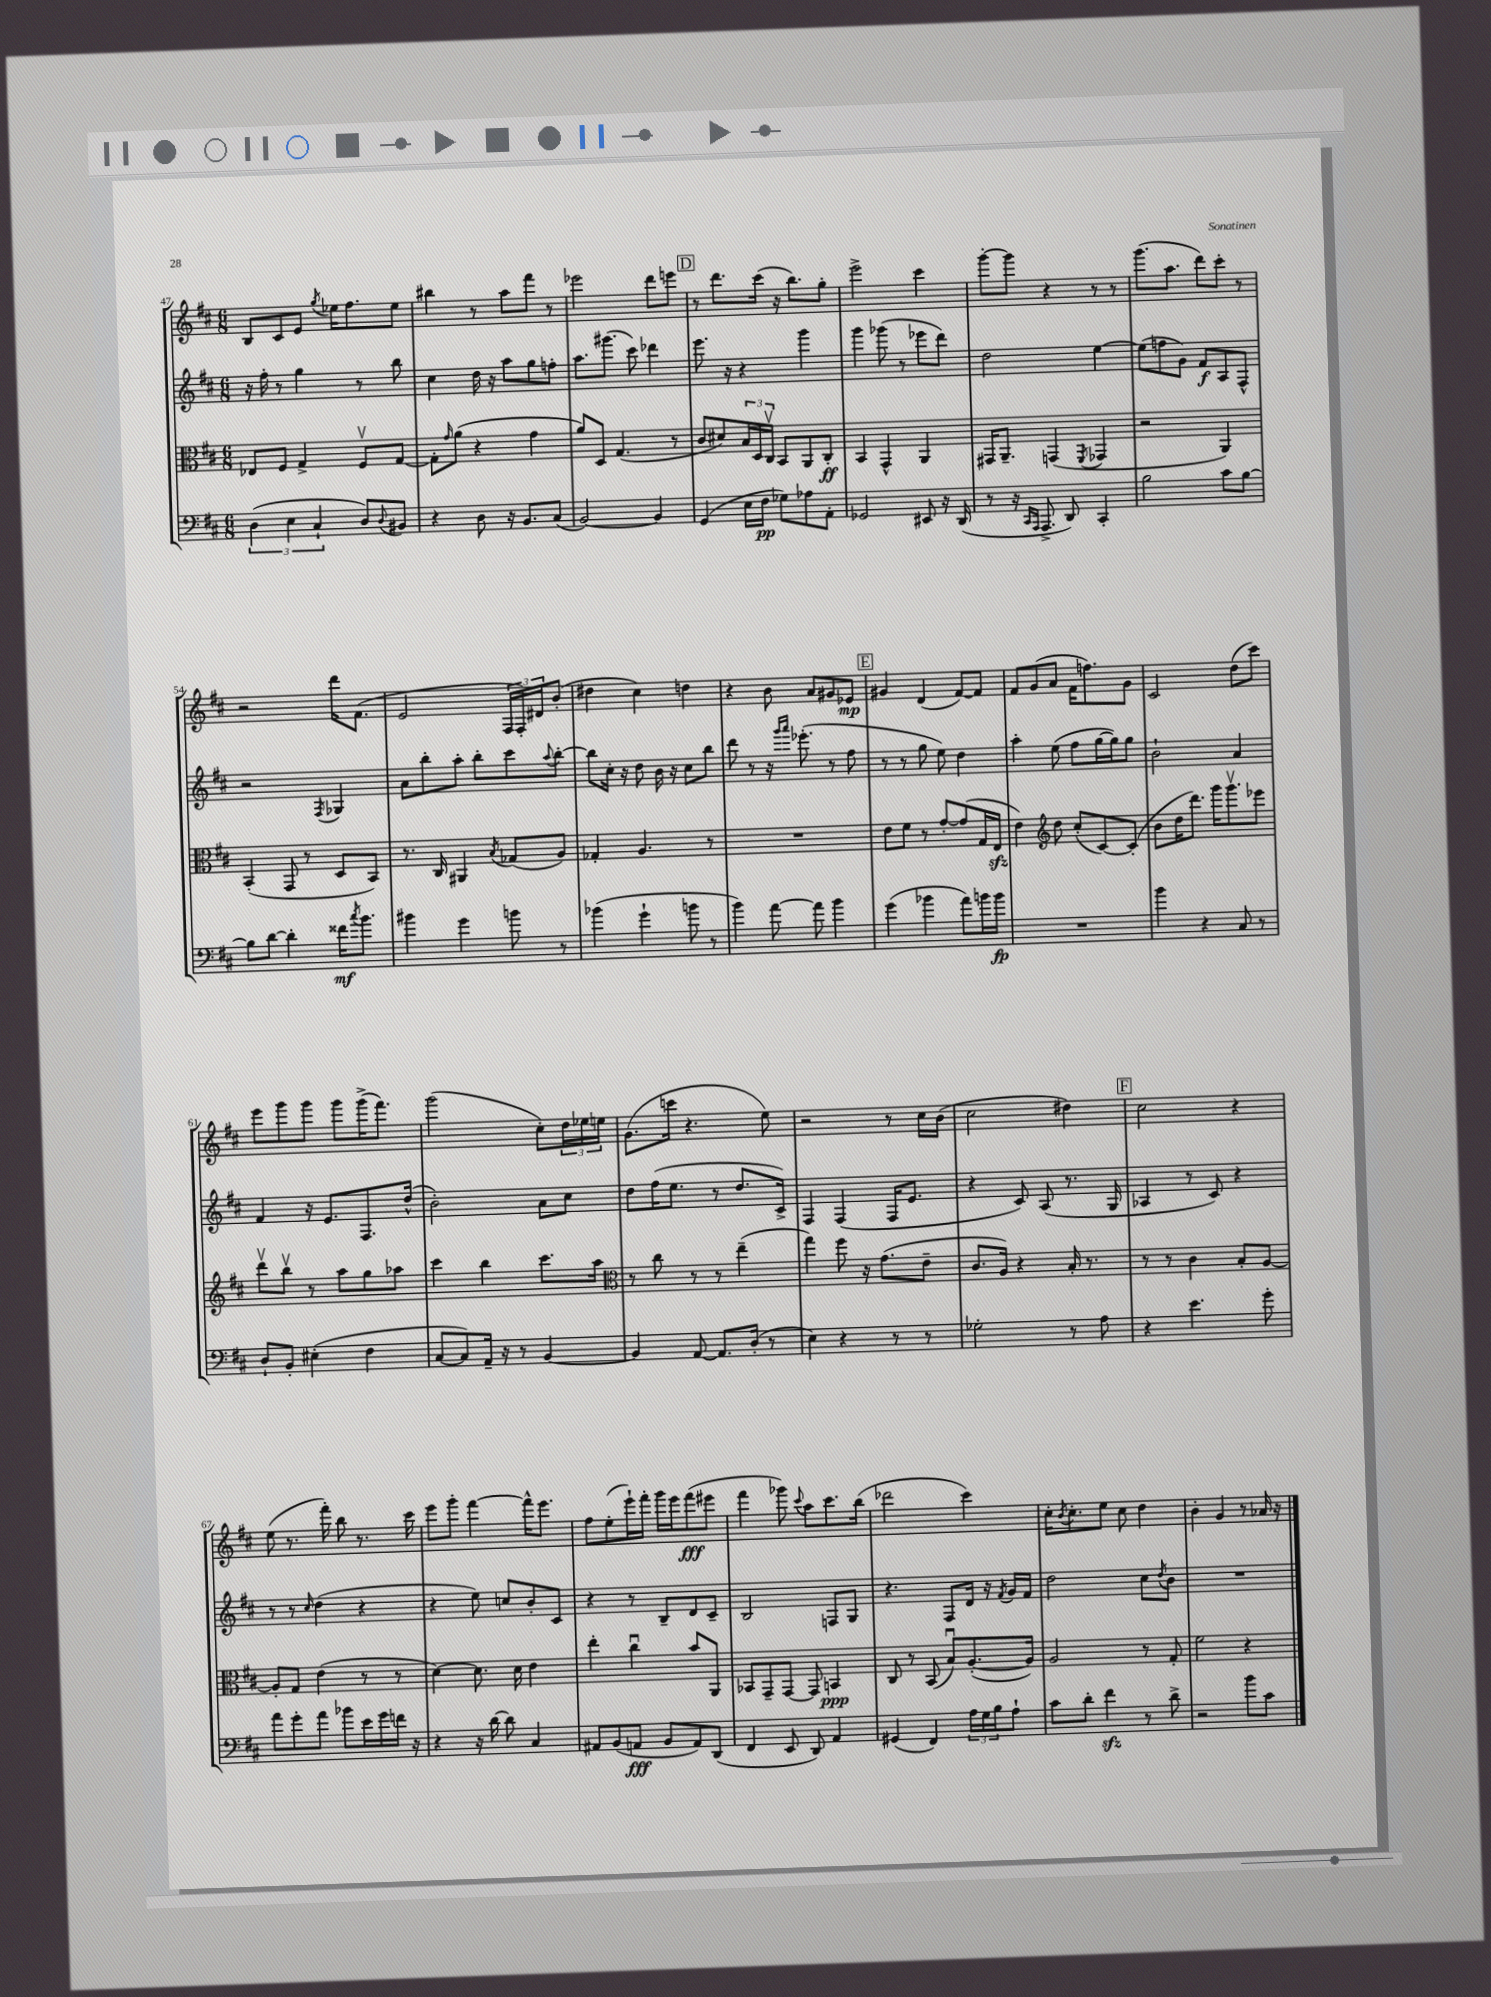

**kern	**dynam	**kern	**dynam	**kern	**dynam	**kern	**dynam
*part4	*part4	*part3	*part3	*part2	*part2	*part1	*part1
*staff4	*staff4	*staff3	*staff3	*staff2	*staff2	*staff1	*staff1
*clefF4	*	*clefC3	*	*clefG2	*	*clefG2	*
*k[f#c#]	*	*k[f#c#]	*	*k[f#c#]	*	*k[f#c#]	*
*M6/8	*	*M6/8	*	*M6/8	*	*M6/8	*
=47	=47	=47	=47	=47	=47	=47	=47
(6D\	.	8E-X/L	.	16r	.	8B/L	.
.	.	.	.	16ff#'\	.	.	.
.	.	8F#/J	.	8r	.	8c#/	.
6E\	.	.	.	.	.	.	.
.	.	4G^/	.	4gg\	.	8e/J	.
6C#`/	.	.	.	.	.	.	.
.	.	.	.	.	.	8qgg/	.
.	.	.	.	.	.	16ee-X\KL	.
.	.	.	.	.	.	8.ff#\	.
8D/L)	.	8F#v/L	.	8r	.	.	.
8qqD/	.	.	.	.	.	.	.
8BB#X/J	.	[8G/J	.	8bb\	.	8ee-\J	.
=48	=48	=48	=48	=48	=48	=48	=48
4r	.	8G'\L]	.	4cc#\	.	4bb#X\	.
.	.	16qqg/	.	.	.	.	.
.	.	(8a\J	.	.	.	.	.
8D\	.	4r	.	16dd\	.	8r	.
.	.	.	.	16r	.	.	.
16r	.	.	.	8aa\L	.	8aa\L	.
8.BB/L	.	.	.	.	.	.	.
.	.	4g\	.	8gg\	.	8fff#\J	.
(8C#/J	.	.	.	8ffn'\J	.	8r	.
=49	=49	=49	=49	=49	=49	=49	=49
[2BB/)	.	8a/L)	.	8.aa\L	.	2eee-X\	.
.	.	8D/J	.	.	.	.	.
.	.	.	.	(8.ggg#X\J	.	.	.
.	.	(4.G/	.	.	.	.	.
.	.	.	.	8ccc#\)	.	.	.
4BB/]	.	.	.	4ddd-X\	.	8ddd\L	.
.	.	8r	.	.	.	8eeen\J	.
!!LO:REH:place=s1:t=D
=50	=50	=50	=50	=50	=50	=50	=50
(4GG/	.	8c#/L	.	8.eee\	.	8r	.
.	.	8d#X/)	.	.	.	8.ddd\L	.
.	.	.	.	16r	.	.	.
16E\LL	.	24B/L	.	4r	.	.	.
.	.	24D/	.	.	.	.	.
16F#\JJ	pp	.	.	.	.	(16ccc#\Jk	.
.	.	24C#v/JJ	.	.	.	.	.
8G-X\L)	.	8BB/L	.	.	.	16r	.
.	.	.	.	.	.	8.bb\L)	.
8A-X\	.	8AA/	.	4ggg\	.	.	.
8AA'\J	.	8C#'/J	ff	.	.	8gg'\J	.
=51	=51	=51	=51	=51	=51	=51	=51
2GG-X/	.	4BB/	.	4ggg\	.	2eee^\	.
.	.	4GG^^/	.	(8ggg-X\	.	.	.
.	.	.	.	8r	.	.	.
8EE#X/	.	4AA/	.	8eee-X\L	.	4ccc#\	.
16r	.	.	.	8ddd\J)	.	.	.
(16DD/	.	.	.	.	.	.	.
=52	=52	=52	=52	=52	=52	=52	=52
8r	.	16GG#X/KL	.	2dd\	.	[8ggg'\L	.
.	.	8.AA~/J	.	.	.	.	.
16r	.	.	.	.	.	8ggg\J]	.
16qqCC#/LL	.	.	.	.	.	.	.
16qqAAA/JJ	.	.	.	.	.	.	.
8.AAA^/	.	.	.	.	.	.	.
.	.	(4GGn/	.	.	.	4r	.
8DD/)	.	.	.	.	.	.	.
.	.	8qFF#/	.	.	.	.	.
4CC#'/	.	4GG-X/	.	[4ee\	.	8r	.
.	.	.	.	.	.	8r	.
=53	=53	=53	=53	=53	=53	=53	=53
2B\	.	2r	.	(8ee\L]	.	(8.ggg\L	.
.	.	.	.	8ffn\	.	.	.
.	.	.	.	.	.	8.aa\J	.
.	.	.	.	8g\J)	.	.	.
.	.	.	.	8f#/L	f	8ddd\L)	.
8c#\L	.	4AA/)	.	8A/	.	8ccc#'\J	.
[8B\J	.	.	.	8F#^^/J	.	8r	.
!!LO:LB:g=z
=54	=54	=54	=54	=54	=54	=54	=54
8B\L]	.	(4BB'/	.	2r	.	2r	.
[8d\J	.	.	.	.	.	.	.
4d'\]	.	8GG/	.	.	.	.	.
.	.	8r	.	.	.	.	.
.	.	.	.	8qF#/	.	.	.
16f##X\KL	mf	8D/L	.	4G-X/	.	16ddd\KL	.
8qcc#/	.	.	.	.	.	.	.
8.b\J	.	.	.	.	.	(8.f#\J	.
.	.	8BB/J)	.	.	.	.	.
=55	=55	=55	=55	=55	=55	=55	=55
4b#X\	.	8.r	.	8a\L	.	2e/	.
.	.	.	.	8bb'\	.	.	.
.	.	16C#/	.	.	.	.	.
4g\	.	4AA#X/	.	8aa'\J	.	.	.
.	.	.	.	8bb'\L	.	.	.
.	.	8qB/	.	.	.	.	.
8bn\	.	(8G-X/L	.	8ccc#\	.	24F#/LL	.
.	.	.	.	.	.	24F#'/)	.
.	.	.	.	.	.	24d#X/J	.
.	.	.	.	8qqaa/	.	.	.
8r	.	8A/J)	.	[8bb'\J	.	(8b'/J	.
=56	=56	=56	=56	=56	=56	=56	=56
(4b-X\	.	4G-X'/	.	8bb\L]	.	4dd#X\	.
.	.	.	.	16cc#'\Jk	.	.	.
.	.	.	.	16r	.	.	.
4g`\	.	4.A/	.	8dd\	.	4cc#\)	.
.	.	.	.	16b\	.	.	.
.	.	.	.	16r	.	.	.
8bn\	.	.	.	8cc#\L	.	4ddn\	.
8r	.	8r	.	8bb\J	.	.	.
=57	=57	=57	=57	=57	=57	=57	=57
4b\)	.	2.r	.	8ddd\	.	4r	.
.	.	.	.	8r	.	.	.
[8a\	.	.	.	16r	.	8b\	.
.	.	.	.	16qqggg/LL	.	.	.
.	.	.	.	16qqaaa/JJ	.	.	.
.	.	.	.	(8.eee-X'\	.	.	.
8a\]	.	.	.	.	.	8a/L	.
4b\	.	.	.	8r	.	8g#X/	.
.	.	.	.	8ff#\	.	8e-X/J	mp
!!LO:REH:place=s1:t=E
=58	=58	=58	=58	=58	=58	=58	=58
(4g\	.	8e\L	.	8r	.	4g#X/	.
.	.	8f#\J	.	8r	.	.	.
4b-X\	.	8r	.	8gg\	.	(4d/	.
.	.	[8g'/L	.	8ee\)	.	.	.
8a\L)	.	(8g/]	.	4dd\	.	[8f#/L)	.
16bn\L	.	16G/L	.	.	.	8f#/J]	.
16b\JJ	fp	16Ezz/JJ	.	.	.	.	.
=59	=59	=59	=59	=59	=59	=59	=59
2.r	.	4e\)	.	4aa'\	.	8f#/L	.
.	.	.	.	.	.	(8g/	.
*	*	*clefG2	*	*	*	*	*
.	.	8dd\	.	(8ee\	.	8a/J	.
.	.	(8cc#'/L	.	8ff#\L	.	16f#\KL	.
.	.	.	.	.	.	8.ffn\)	.
.	.	[8c#/)	.	[16gg\L	.	.	.
.	.	.	.	16gg\J])	.	.	.
.	.	(8c#'/J]	.	8gg\J	.	8g\J	.
=60	=60	=60	=60	=60	=60	=60	=60
4b\	.	8b\L	.	2b`\	.	2c#/	.
.	.	16dd\K	.	.	.	.	.
.	.	8.ddd\J)	.	.	.	.	.
4r	.	.	.	.	.	.	.
.	.	16ggg\KL	.	.	.	.	.
.	.	8.gggv\	.	.	.	.	.
8C#/	.	.	.	4a/	.	(8dd\L	.
8r	.	8eee-X\J	.	.	.	8ccc#\J)	.
!!LO:LB:g=z
=61	=61	=61	=61	=61	=61	=61	=61
8D`/L	.	8dddv\L	.	4f#/	.	8eee\L	.
8BB'/J	.	8bbv\J	.	.	.	8ggg\	.
(4E#X'\	.	8r	.	16r	.	8ggg\J	.
.	.	.	.	8.e/L	.	.	.
.	.	8aa\L	.	.	.	8ggg\L	.
4F#\	.	8gg\	.	8.F#/	.	(16ggg^\K	.
.	.	.	.	.	.	8.fff#\J)	.
.	.	8aa-X\J	.	.	.	.	.
.	.	.	.	(16dd^^/Jk	.	.	.
=62	=62	=62	=62	=62	=62	=62	=62
[8C#/L	.	4ccc#\	.	2b'\)	.	(2ggg\	.
8C#/])	.	.	.	.	.	.	.
16AA~/Jk	.	4bb\	.	.	.	.	.
16r	.	.	.	.	.	.	.
8r	.	.	.	.	.	.	.
[4BB/	.	8.ccc#\L	.	8a\L	.	8cc#'\L)	.
.	.	.	.	8cc#\J	.	24dd\L	.
.	.	.	.	.	.	24ee-X\	.
.	.	16aa\Jk	.	.	.	.	.
.	.	.	.	.	.	24een\JJ	.
=63	=63	=63	=63	=63	=63	=63	=63
*	*	*clefC3	*	*	*	*	*
4BB/]	.	8r	.	8dd\L	.	(8.g\L	.
.	.	8cc#\	.	(16ff#\K	.	.	.
.	.	.	.	8.ee\J	.	16cccn\Jk	.
[8AA/	.	8r	.	.	.	4.r	.
8.AA/L]	.	8r	.	8r	.	.	.
.	.	(4ee~\	.	8.dd/L	.	.	.
(16D'/Jk	.	.	.	.	.	.	.
8r	.	.	.	.	.	8ee\)	.
.	.	.	.	16c#^/Jk)	.	.	.
=64	=64	=64	=64	=64	=64	=64	=64
4E\)	.	4gg\)	.	4F#/	.	2r	.
4r	.	8ff#\	.	(4F#/	.	.	.
.	.	16r	.	.	.	.	.
.	.	(8.g\L	.	.	.	.	.
8r	.	.	.	16F#/KL	.	8r	.
.	.	.	.	8.e/J	.	.	.
8r	.	8e~\J	.	.	.	16cc#\LL	.
.	.	.	.	.	.	(16b\JJ	.
=65	=65	=65	=65	=65	=65	=65	=65
2G-X'\	.	8.c#/L	.	4r	.	2cc#\	.
.	.	16A/Jk)	.	.	.	.	.
.	.	4r	.	8c#/)	.	.	.
.	.	.	.	(8A/	.	.	.
8r	.	16B'/	.	8.r	.	4dd#X\)	.
.	.	8.r	.	.	.	.	.
8A\	.	.	.	.	.	.	.
.	.	.	.	16G/	.	.	.
!!LO:REH:place=s1:t=F
=66	=66	=66	=66	=66	=66	=66	=66
4r	.	8r	.	4A-X/	.	2cc#\	.
.	.	8r	.	.	.	.	.
4.e\	.	4c#\	.	8r	.	.	.
.	.	.	.	8c#/)	.	.	.
.	.	8B'/L	.	4r	.	4r	.
8g'\	.	[8A/J	.	.	.	.	.
!!LO:LB:g=z
=67	=67	=67	=67	=67	=67	=67	=67
8a\L	.	8A'/L]	.	8r	.	(8ee\	.
8g'\	.	8G/J	.	8r	.	8.r	.
.	.	.	.	16qqcc#/	.	.	.
8a\J	.	(4e\	.	(4dd\	.	.	.
.	.	.	.	.	.	16fff#'\)	.
8b-X\L	.	.	.	.	.	8bb\	.
16e\L	.	8r	.	4r	.	8.r	.
16g\	.	.	.	.	.	.	.
16fn\JJ	.	8r	.	.	.	.	.
16r	.	.	.	.	.	16ccc#\	.
=68	=68	=68	=68	=68	=68	=68	=68
4r	.	[4d\)	.	4r	.	8eee\L	.
.	.	.	.	.	.	8ggg'\J	.
16r	.	8.d\]	.	8ee\)	.	[4fff#\	.
[16d\	.	.	.	.	.	.	.
8d\]	.	.	.	8ccn/L	.	.	.
.	.	16d\	.	.	.	.	.
4C#/	.	4e\	.	8b'/	.	16fff#^^\KL]	.
.	.	.	.	.	.	8.eee\J	.
.	.	.	.	8c#/J	.	.	.
=69	=69	=69	=69	=69	=69	=69	=69
8AA#X/L	.	4ee'\	.	4r	.	8ff#\L	.
(8BB/	.	.	.	.	.	(8ee'\	.
8AAn/J	fff	4cc#u\	.	8r	.	16eee`\L)	.
.	.	.	.	.	.	16fff#'\JJ	.
8BB/L	.	.	.	8B~/L	.	16ggg\LL	.
.	.	.	.	.	.	16eee\J	.
8AA/)	.	8b/L	.	8d/	.	(8fff#\	fff
(8DD/J	.	8AA/J	.	8c#~/J	.	8eee#X\J	.
=70	=70	=70	=70	=70	=70	=70	=70
4FF#/	.	8BB-X/L	.	2B/	.	4fff#\	.
.	.	8GG~/	.	.	.	.	.
8EE/	.	[8GG/J	.	.	.	8ggg-X\)	.
.	.	.	.	.	.	8qqccc#/	.
8DD/)	.	8GG/]	.	.	.	8aa\L	.
4AA/	.	4BBn/	ppp	8Fn/L	.	8.ccc#\	.
.	.	.	.	8G/J	.	.	.
.	.	.	.	.	.	(16bb\Jk	.
=71	=71	=71	=71	=71	=71	=71	=71
(4GG#X/	.	8C#/	.	4.r	.	2ddd-X\	.
.	.	8r	.	.	.	.	.
4FF#/)	.	(8BB/	.	.	.	.	.
.	.	8Bu/L)	.	8F#/L	.	.	.
24A\LL	.	([8.A'/	.	16d/Jk	.	4ccc#\)	.
24G\	.	.	.	.	.	.	.
.	.	.	.	16r	.	.	.
24B\J	.	.	.	.	.	.	.
.	.	.	.	8qf#/	.	.	.
8A`\J	.	.	.	16g/LL	.	.	.
.	.	16A/Jk])	.	16f#/JJ	.	.	.
=72	=72	=72	=72	=72	=72	=72	=72
8c#\L	.	2A/	.	2dd\	.	16cc#'\KL	.
.	.	.	.	.	.	8qb/	.
.	.	.	.	.	.	8.cc#'\	.
8d'\J	.	.	.	.	.	.	.
4f#zz\	.	.	.	.	.	8ee\J	.
.	.	.	.	.	.	8cc#\	.
8r	.	8r	.	8cc#\L	.	4dd\	.
.	.	.	.	8qdd/	.	.	.
8d^\	.	8G'/	.	8b\J	.	.	.
=73	=73	=73	=73	=73	=73	=73	=73
2r	.	2f#\	.	2.r	.	4b'\	.
.	.	.	.	.	.	4g/	.
8b\L	.	4r	.	.	.	8r	.
8c#\J	.	.	.	.	.	16a-X/	.
.	.	.	.	.	.	16r	.
==	==	==	==	==	==	==	==
*-	*-	*-	*-	*-	*-	*-	*-
